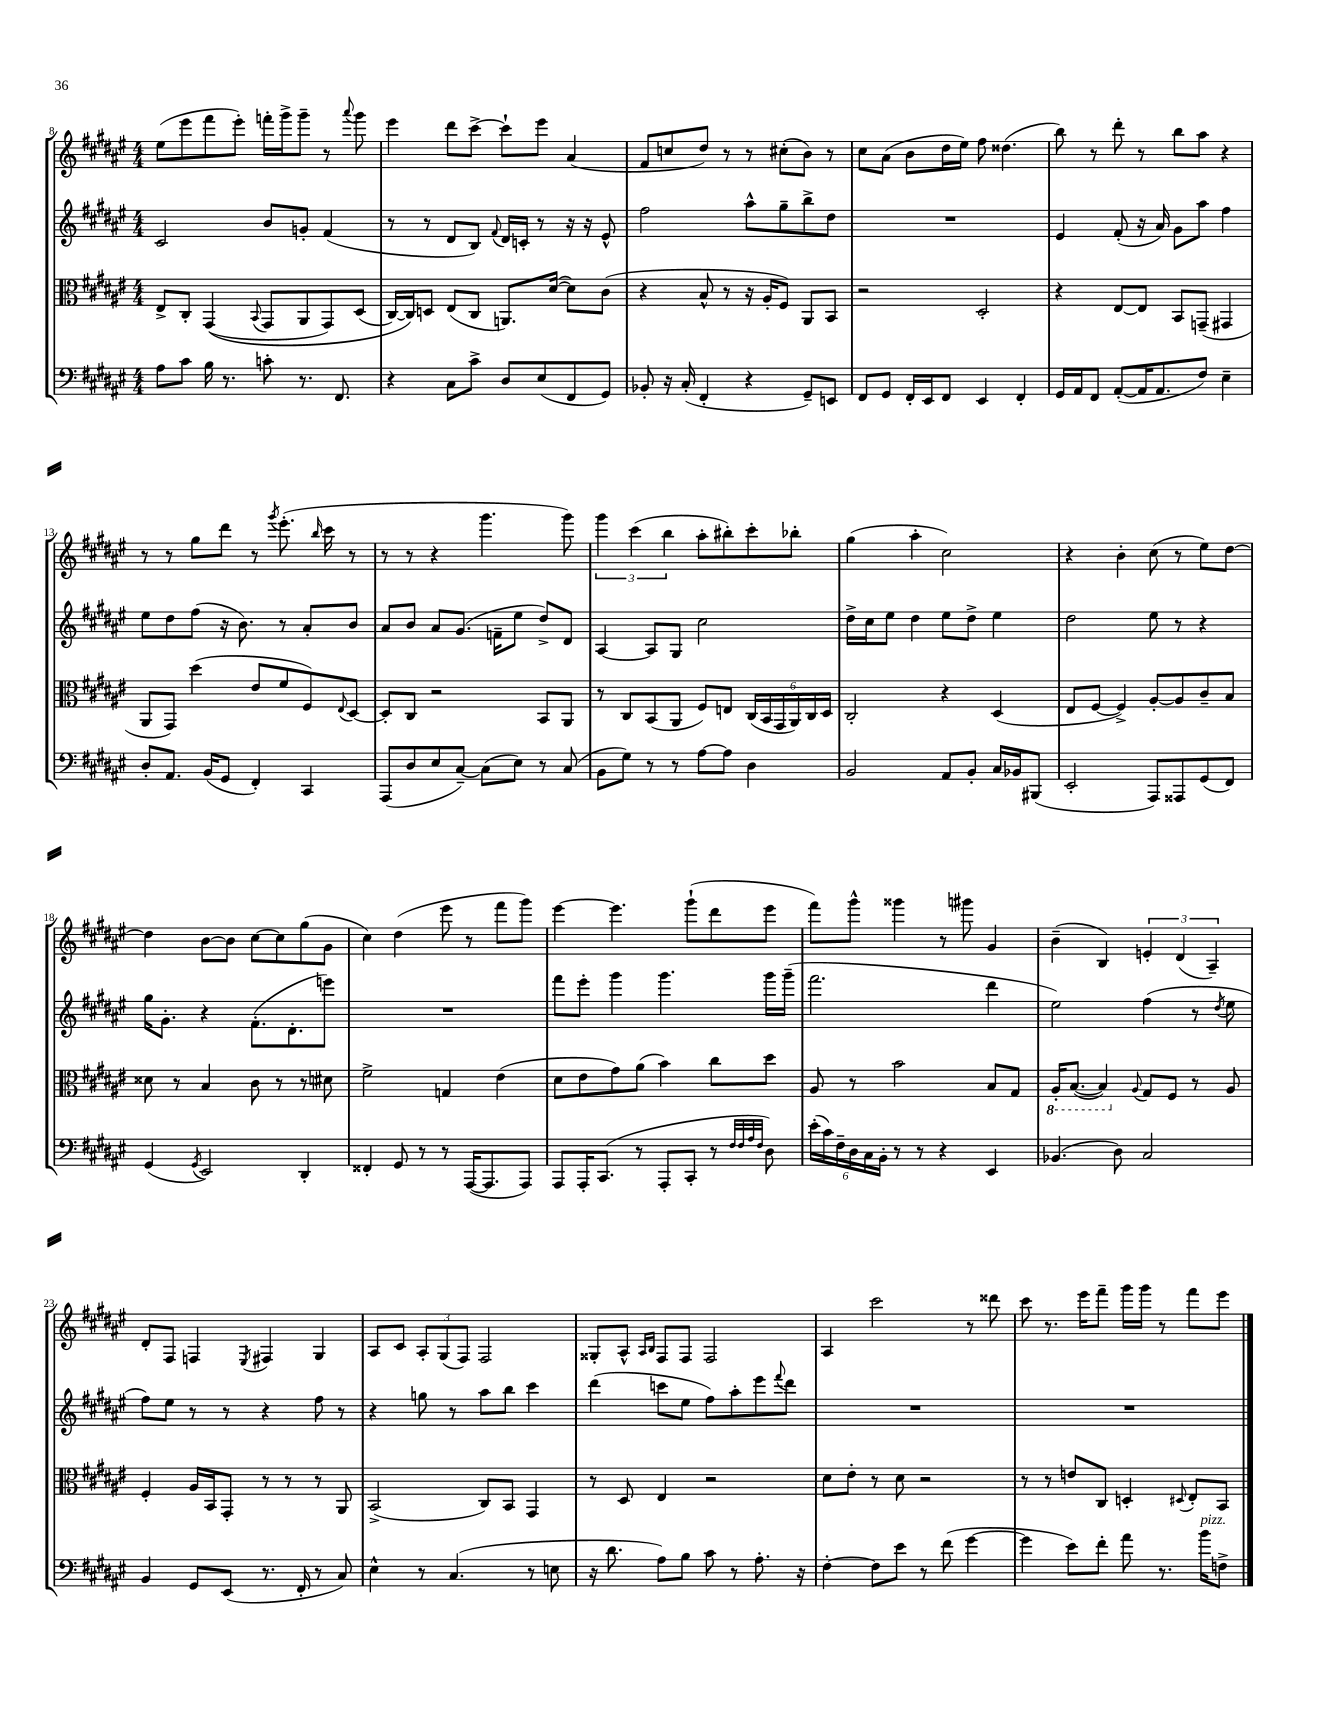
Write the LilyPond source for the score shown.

<<
\new StaffGroup <<
\new Staff = "s0" {
    \clef treble \key fis \major \numericTimeSignature \time 4/4
    eis''8( eis'''8 fis'''8 eis'''8-.) f'''16-. gis'''16-> gis'''8-- r8 \appoggiatura { ais'''8 } gis'''8 |
    eis'''4 dis'''8 cis'''8~-> cis'''8-! eis'''8 ais'4( |
    fis'8 c''8 dis''8) r8 r8 cis''8-.( b'8) r8 |
    cis''8 ais'8( b'8 dis''16 eis''16) fis''8 disis''4.( |
    b''8) r8 dis'''8-. r8 b''8 ais''8 r4 |
    r8 r8 gis''8 dis'''8 r8 \acciaccatura { gis'''8 } eis'''8.-.( \grace { b''16 } cis'''16 r8 |
    r8 r8 r4 gis'''4. gis'''8) |
    \tuplet 3/2 { gis'''4 cis'''4( b''4 } ais''8-. bis''8-.) cis'''8-. bes''8-. |
    gis''4( ais''4-. cis''2) |
    r4 b'4-. cis''8( r8 eis''8) dis''8~ |
    dis''4 b'8~ b'8 cis''8~ cis''8 gis''8( gis'8 |
    cis''4) dis''4( eis'''8 r8 fis'''8 gis'''8) |
    eis'''4~ eis'''4. gis'''8-!( dis'''8 eis'''8 |
    fis'''8) gis'''8-^ gisis'''4 r8 gis'''8 gis'4 |
    b'4--( b4) \tuplet 3/2 { e'4-. dis'4( ais4--) } |
    dis'8-. fis8 f4 \acciaccatura { eis8 } fis4 gis4 |
    ais8 cis'8 \tuplet 3/2 { ais8-. gis8( fis8) } fis2 |
    gisis8-. ais8-^ \grace { ais16 b16 } fis8 fis8 fis2 |
    ais4 cis'''2 r8 disis'''8 |
    cis'''8 r8. eis'''16 fis'''8-- gis'''16 gis'''16 r8 fis'''8 eis'''8 \bar "|." |
}
\new Staff = "s1" {
    \clef treble \key fis \major \numericTimeSignature \time 4/4
    cis'2 b'8 g'8-. fis'4( |
    r8 r8 dis'8 b8) \appoggiatura { fis'8 } dis'16 c'16-. r8 r16 r16 eis'8-^ |
    fis''2 ais''8-^ gis''8-- b''8-> dis''8 |
    R1 |
    eis'4 fis'8-.( r16 ais'16) gis'8 ais''8 fis''4 |
    eis''8 dis''8 fis''8( r16 b'8.) r8 ais'8-. b'8 |
    ais'8 b'8 ais'8 gis'8.( f'16-- eis''8 dis''8->) dis'8 |
    ais4~ ais8 gis8 cis''2 |
    dis''16-> cis''16 eis''8 dis''4 eis''8 dis''8-> eis''4 |
    dis''2 eis''8 r8 r4 |
    gis''16 gis'8.-. r4 fis'8.-.( dis'8.-. e'''8) |
    R1 |
    fis'''8 eis'''8-. gis'''4 gis'''4. gis'''16 gis'''16--( |
    fis'''2. dis'''4 |
    eis''2) fis''4( r8 \acciaccatura { dis''8 } eis''8 |
    fis''8) eis''8 r8 r8 r4 fis''8 r8 |
    r4 g''8 r8 ais''8 b''8 cis'''4 |
    dis'''4( c'''8 eis''8 fis''8) ais''8-. eis'''8 \appoggiatura { fis'''8 } dis'''8 |
    R1 |
    R1 \bar "|." |
}
\new Staff = "s2" {
    \clef alto \key fis \major \numericTimeSignature \time 4/4
    eis8-> cis8-. gis,4(\( \appoggiatura { b,8 } gis,8 ais,8 gis,8) dis8( |
    cis16~) cis16\) d8 eis8( cis8 a,8.) dis'16~( dis'8) cis'8( |
    r4 b8-^ r8 r16 ais16-. fis8) ais,8 b,8 |
    r2 dis2-. |
    r4 eis8~ eis8 b,8 g,8--( gis,4 |
    ais,8 gis,8) dis''4( eis'8 fis'8 fis8) \appoggiatura { eis8 } dis8~ |
    dis8-. cis8 r2 b,8 ais,8 |
    r8 cis8 b,8( ais,8 fis8) e8 \tuplet 6/4 { cis16( b,16 gis,16 ais,16) cis16 dis16 } |
    cis2-. r4 dis4( |
    eis8 fis8~ fis4->) ais8~-. ais8 cis'8-- b8 |
    disis'8 r8 b4 cis'8 r8 r8 dis'8 |
    fis'2-> g4 eis'4( |
    dis'8 eis'8 gis'8) ais'8( b'4) cis''8 dis''8 |
    ais8 r8 b'2 b8 gis8 |
    \ottava #-1 ais,16-. b,8.~( b,4) \ottava #0 \appoggiatura { ais8 } gis8 fis8 r8 ais8 |
    fis4-. ais16 b,16 gis,8-. r8 r8 r8 ais,8 |
    b,2->( cis8) b,8 gis,4 |
    r8 dis8 eis4 r2 |
    dis'8 eis'8-. r8 dis'8 r2 |
    r8 r8 e'8 cis8 d4-. \appoggiatura { dis8 } eis8-. b,8 \bar "|." |
}
\new Staff = "s3" {
    \clef bass \key fis \major \numericTimeSignature \time 4/4
    ais8 cis'8 b16 r8. c'8-. r8. fis,8. |
    r4 cis8 cis'8-> dis8 eis8( fis,8 gis,8) |
    bes,8-. r16 cis16-.( fis,4-. r4 gis,8--) e,8 |
    fis,8 gis,8 fis,16-. eis,16 fis,8 eis,4 fis,4-. |
    gis,16 ais,16 fis,8 ais,8~-.( ais,16 ais,8. fis8) eis4-- |
    dis8-. ais,8. b,16( gis,8 fis,4-.) cis,4 |
    ais,,8( dis8 eis8 cis8~--) cis8( eis8) r8 cis8( |
    b,8 gis8) r8 r8 ais8~ ais8 dis4 |
    b,2 ais,8 b,8-. cis16 bes,16 bis,,8( |
    eis,2-. ais,,8) aisis,,8 gis,8( fis,8) |
    gis,4( \acciaccatura { gis,8 } eis,2) dis,4-. |
    fisis,4-. gis,8 r8 r8 ais,,16~( ais,,8. ais,,8) |
    ais,,8 ais,,16-. cis,8.( r8 ais,,8-. cis,8-. r8 \grace { fis32 fis32 ais32 fis32 } dis8) |
    \tuplet 6/4 { eis'16-.( cis'16) fis16-- dis16 cis16 b,16-. } r8 r8 r4 eis,4 |
    bes,4.( dis8) cis2 |
    b,4 gis,8 eis,8( r8. fis,16-. r8 cis8) |
    eis4-^ r8 cis4.( r8 e8 |
    r16 dis'8. ais8) b8 cis'8 r8 ais8.-. r16 |
    fis4~-. fis8 eis'8 r8 fis'8( gis'4~ |
    gis'4 eis'8) fis'8-. ais'8 r8. b'16^\markup { \italic "pizz." } f8-> \bar "|." |
}
>>
>>
\layout { \context { \Score currentBarNumber = #8 } }
